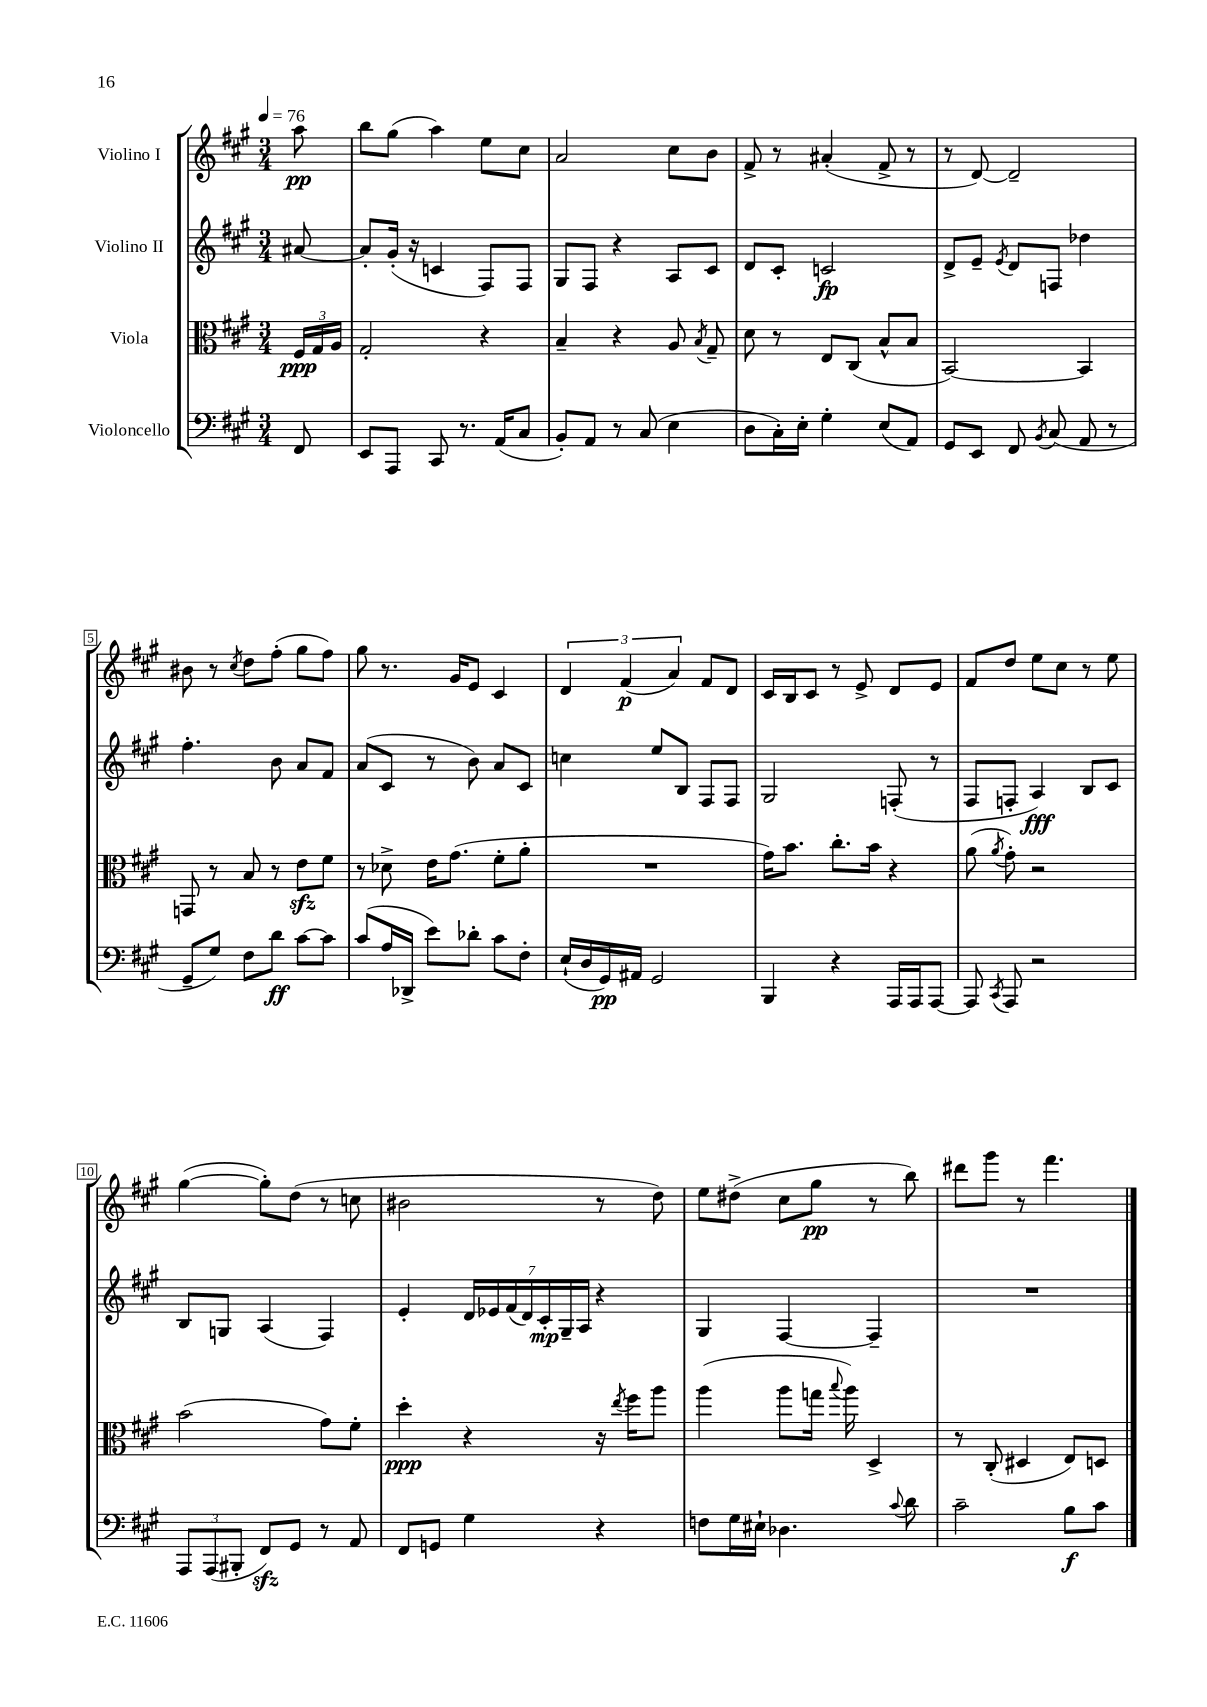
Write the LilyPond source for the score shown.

<<
\new StaffGroup <<
\new Staff = "s0" \with { instrumentName = "Violino I" } {
    \clef treble \key a \major \numericTimeSignature \time 3/4 \partial 8 \tempo 4 = 76
    \autoBeamOff a''8\pp |
    b''8[ gis''8]( a''4) e''8[ cis''8] |
    a'2 cis''8[ b'8] |
    fis'8-> r8 ais'4-.( fis'8-> r8 |
    r8 d'8~) d'2-- |
    bis'8 r8 \acciaccatura { cis''8 } d''8[ fis''8]-.( gis''8[ fis''8]) |
    gis''8 r8. gis'16[ e'8] cis'4 |
    \tuplet 3/2 { d'4 fis'4\p( a'4) } fis'8[ d'8] |
    cis'16[ b16 cis'8] r8 e'8-> d'8[ e'8] |
    fis'8[ d''8] e''8[ cis''8] r8 e''8 |
    gis''4~( gis''8[-.) d''8]( r8 c''8 |
    bis'2 r8 d''8) |
    e''8[ dis''8]->( cis''8[ gis''8]\pp r8 b''8) |
    dis'''8[ gis'''8] r8 fis'''4. \bar "|." |
}
\new Staff = "s1" \with { instrumentName = "Violino II" } {
    \clef treble \key a \major \numericTimeSignature \time 3/4 \partial 8
    \autoBeamOff ais'8~ |
    ais'8[-. gis'16]-.( r16 c'4 fis8[) fis8] |
    gis8[ fis8] r4 a8[ cis'8] |
    d'8[ cis'8]-. c'2\fp |
    d'8[-> e'8]-- \acciaccatura { e'8 } d'8[ f8] des''4 |
    fis''4.-. b'8 a'8[ fis'8] |
    a'8[( cis'8] r8 b'8) a'8[ cis'8] |
    c''4 e''8[ b8] fis8[ fis8] |
    gis2 f8-.( r8 |
    fis8[ f8]-. a4\fff) b8[ cis'8] |
    b8[ g8] a4( fis4) |
    e'4-. \tuplet 7/4 { d'16[ ees'16 fis'16( d'16) cis'16-.\mp gis16-- a16] } r4 |
    gis4 fis4~ fis4-- |
    R2. \bar "|." |
}
\new Staff = "s2" \with { instrumentName = "Viola" } {
    \clef alto \key a \major \numericTimeSignature \time 3/4 \partial 8
    \autoBeamOff \tuplet 3/2 { fis16[\ppp gis16 a16] } |
    gis2-. r4 |
    b4-- r4 a8 \acciaccatura { b8 } gis8-- |
    d'8 r8 e8[ cis8]( b8[-^ b8] |
    b,2~) b,4 |
    g,8 r8 b8 r8 e'8[\sfz fis'8] |
    r8 des'8-> e'16[ gis'8.]( fis'8[-. a'8]-. |
    R2. |
    gis'16[) b'8.] cis''8.[-. b'16] r4 |
    a'8( \acciaccatura { a'8 } gis'8-.) r2 |
    b'2( gis'8[) fis'8]-. |
    d''4-.\ppp r4 r16 \acciaccatura { e''8 } fis''16[ a''8] |
    a''4( a''8[ g''16] \appoggiatura { b''8 } a''16) d4-> |
    r8 cis8-.( dis4 e8[) d8] \bar "|." |
}
\new Staff = "s3" \with { instrumentName = "Violoncello" } {
    \clef bass \key a \major \numericTimeSignature \time 3/4 \partial 8
    \autoBeamOff fis,8 |
    e,8[ a,,8] cis,8 r8. a,16[( cis8] |
    b,8[-.) a,8] r8 cis8( e4 |
    d8[ cis16-.) e16]-. gis4-. e8[( a,8]) |
    gis,8[ e,8] fis,8 \acciaccatura { b,8 } cis8( a,8 r8 |
    gis,8[-- gis8]) fis8[ d'8]\ff cis'8[~ cis'8] |
    cis'8[( a16 des,16]-> e'8[) des'8]-. cis'8[ fis8]-. |
    e16[-!( d16 gis,16\pp) ais,16] gis,2 |
    b,,4 r4 a,,16[ a,,16 a,,8]~ |
    a,,8 \acciaccatura { cis,8 } a,,8 r2 |
    \tuplet 3/2 { a,,8[ a,,8( bis,,8]-. } fis,8[\sfz) gis,8] r8 a,8 |
    fis,8[ g,8] gis4 r4 |
    f8[ gis16 eis16]-! des4. \appoggiatura { cis'8 } d'8 |
    cis'2-- b8[\f cis'8] \bar "|." |
}
>>
>>
\layout { \context { \Score \override BarNumber.stencil = #(make-stencil-boxer 0.1 0.3 ly:text-interface::print) } }
